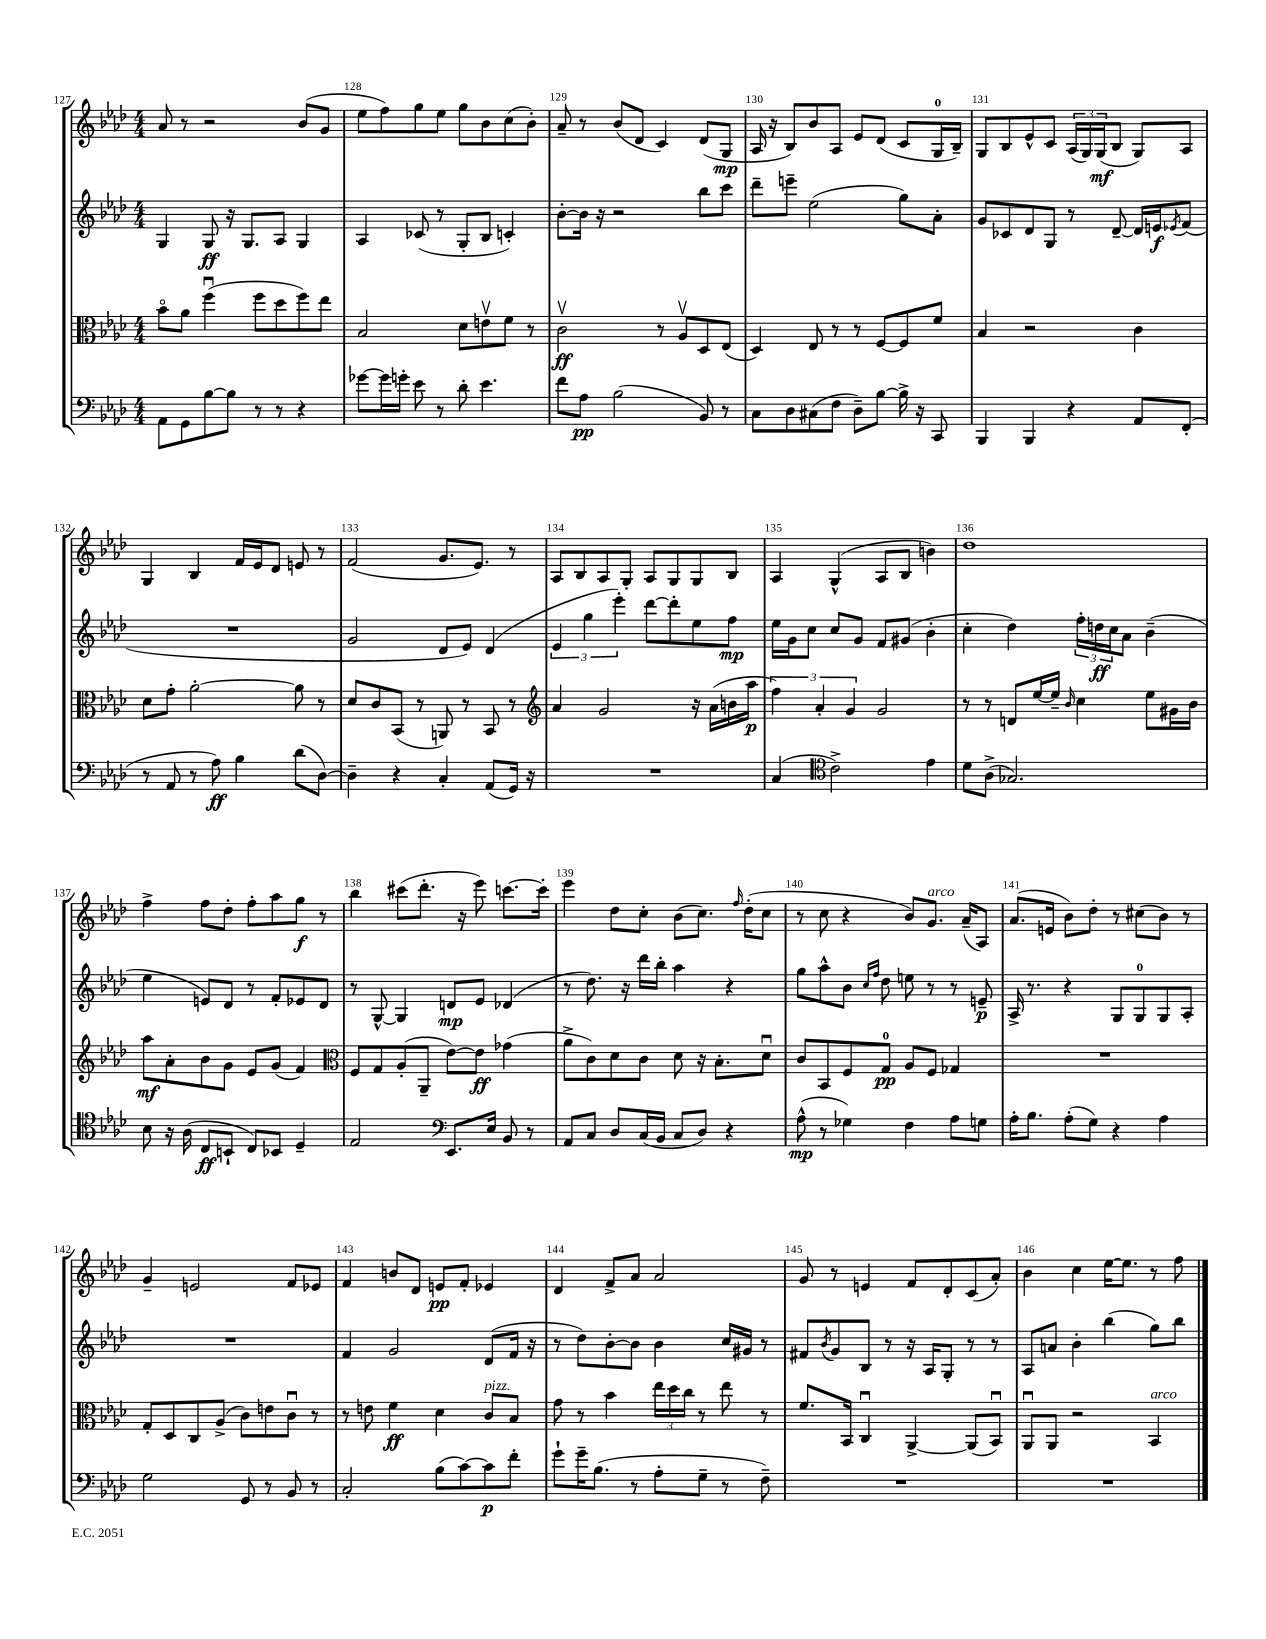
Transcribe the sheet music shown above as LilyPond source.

<<
\new StaffGroup <<
\new Staff = "s0" {
    \clef treble \key aes \major \numericTimeSignature \time 4/4
    aes'8 r8 r2 bes'8( g'8 |
    ees''8 f''8) g''8 ees''8 g''8 bes'8 c''8( bes'8-.) |
    aes'8-- r8 bes'8( des'8 c'4) des'8( g8\mp |
    aes16 r16 bes8) bes'8 aes8 ees'8 des'8( c'8 g16-0 bes16--) |
    g8 bes8 ees'8-^ c'8 \tuplet 3/2 { aes16( g16) g16\mf( } bes8 g8) aes8 |
    g4 bes4 f'16 ees'16 des'8 e'8 r8 |
    f'2( g'8. ees'8.) r8 |
    aes8 bes8 aes8 g8-. aes8 g8 g8 bes8 |
    aes4 g4-^( aes8 bes8 b'4) |
    des''1 |
    f''4-> f''8 des''8-. f''8-. aes''8 g''8\f r8 |
    bes''4 cis'''8( des'''8.-. r16 ees'''8) c'''8.~ c'''16-. |
    ees'''4 des''8 c''8-. bes'8( c''8.) \grace { f''16 } des''16-.( c''8 |
    r8 c''8 r4 bes'8) g'8.^\markup { \italic "arco" } aes'16--( aes8) |
    aes'8.( e'16 bes'8) des''8-. r8 cis''8( bes'8) r8 |
    g'4-- e'2 f'8 ees'8 |
    f'4 b'8 des'8 e'8\pp f'8-. ees'4 |
    des'4 f'8-> aes'8 aes'2 |
    g'8 r8 e'4 f'8 des'8-. c'8( aes'8-.) |
    bes'4 c''4 ees''16~ ees''8. r8 f''8 \bar "|." |
}
\new Staff = "s1" {
    \clef treble \key aes \major \numericTimeSignature \time 4/4
    g4 g8\ff r16 g8. aes8 g4 |
    aes4 ces'8( r8 g8-. bes8 c'4-.) |
    bes'8~-. bes'16 r16 r2 bes''8 c'''8 |
    des'''8-- e'''8-- ees''2( g''8) aes'8-. |
    g'8 ces'8 des'8 g8 r8 des'8~-- des'16 e'16\f \acciaccatura { ees'8 } f'8( |
    R1 |
    g'2 des'8 ees'8) des'4( |
    \tuplet 3/2 { ees'4 g''4 ees'''4-.) } des'''8~ des'''8-. ees''8 f''8\mp |
    ees''16 g'16 c''8 c''8 g'8 f'8 gis'8( bes'4-. |
    c''4-. des''4) \tuplet 3/2 { f''16-. d''16\ff c''16 } aes'8 bes'4--( |
    ees''4 e'8) des'8 r8 f'8-. ees'8 des'8 |
    r8 g8~-^ g4 d'8\mp ees'8 des'4( |
    r8 des''8.) r16 des'''16 bes''16-. aes''4 r4 |
    g''8 aes''8-^ bes'8 \grace { c''16 f''16 } des''8 e''8 r8 r8 e'8--\p |
    aes16-> r8. r4 g8 g8-0 g8 aes8-. |
    R1 |
    f'4 g'2 des'8( f'16 r16 |
    r8 des''8) bes'8~-. bes'8 bes'4 c''16 gis'16 r8 |
    fis'8 \acciaccatura { bes'8 } g'8 bes8 r8 r16 aes16 g8-. r8 r8 |
    aes8 a'8 bes'4-. bes''4( g''8) bes''8 \bar "|." |
}
\new Staff = "s2" {
    \clef alto \key aes \major \numericTimeSignature \time 4/4
    bes'8\flageolet aes'8 f''4\downbow( f''8 des''8 f''8) ees''8 |
    bes2 des'8 e'8\upbow f'8 r8 |
    c'2\upbow\ff r8 aes8\upbow des8 ees8( |
    des4) ees8 r8 r8 f8~ f8 f'8 |
    bes4 r2 c'4 |
    des'8 g'8-. aes'2~-. aes'8 r8 |
    des'8 c'8 bes,8( r8 a,8) r8 bes,8 r8 |
    \clef treble aes'4 g'2 r16 aes'16( b'16 aes''16\p |
    \tuplet 3/2 { f''4) aes'4-. g'4 } g'2 |
    r8 r8 d'8 ees''16~ ees''16-- \grace { bes'16 } c''4 ees''8 gis'16 bes'16 |
    aes''8\mf aes'8-. bes'8 g'8 ees'8 g'8( f'4) |
    \clef alto f8 g8 aes8-.( aes,8-- ees'8~) ees'8\ff ges'4( |
    aes'8-> c'8) des'8 c'8 des'8 r16 bes8.-. des'8\downbow |
    c'8 bes,8 f8 g8-0\pp aes8 f8 ges4 |
    R1 |
    g8-. des8 c8 aes8->( c'8) e'8 c'8\downbow r8 |
    r8 e'8 f'4\ff des'4 c'8^\markup { \italic "pizz." } bes8 |
    g'8 r8 bes'4 \tuplet 3/2 { ees''16 des''16 c''16 } r8 ees''8 r8 |
    f'8. bes,16 c4\downbow aes,4~-> aes,8( bes,8\downbow) |
    aes,8\downbow aes,8 r2 bes,4^\markup { \italic "arco" } \bar "|." |
}
\new Staff = "s3" {
    \clef bass \key aes \major \numericTimeSignature \time 4/4
    aes,8 g,8 bes8~ bes8 r8 r8 r4 |
    ges'8~ ges'16 g'16-. ees'8 r8 des'8-. ees'4. |
    f'8 aes8\pp bes2( bes,8) r8 |
    c8 des8 cis8( f8 des8--) bes8~ bes16-> r16 c,8 |
    bes,,4 bes,,4 r4 aes,8 f,8-.( |
    r8 aes,8 r8 aes8\ff) bes4 des'8( des8~) |
    des4-- r4 c4-. aes,8( g,16) r16 |
    R1 |
    c4( \clef tenor c'2->) ees'4 |
    des'8 aes8->( ges2.) |
    bes8 r16 aes16( c8\ff b,8-! c8) bes,8 des4-- |
    ees2 \clef bass ees,8. ees16 bes,8 r8 |
    aes,8 c8 des8 c16( bes,16 c8 des8) r4 |
    aes8-^\mp( r8 ges4) f4 aes8 g8 |
    aes16-. bes8. aes8-.( g8) r4 aes4 |
    g2 g,8 r8 bes,8 r8 |
    c2-. bes8( c'8~) c'8\p f'8-. |
    g'8-! g'16-- bes8.( r8 aes8-. g8-- r8 f8--) |
    R1 |
    R1 \bar "|." |
}
>>
>>
\layout { \context { \Score currentBarNumber = #127 \override BarNumber.break-visibility = ##(#f #t #t) barNumberVisibility = #all-bar-numbers-visible } }
